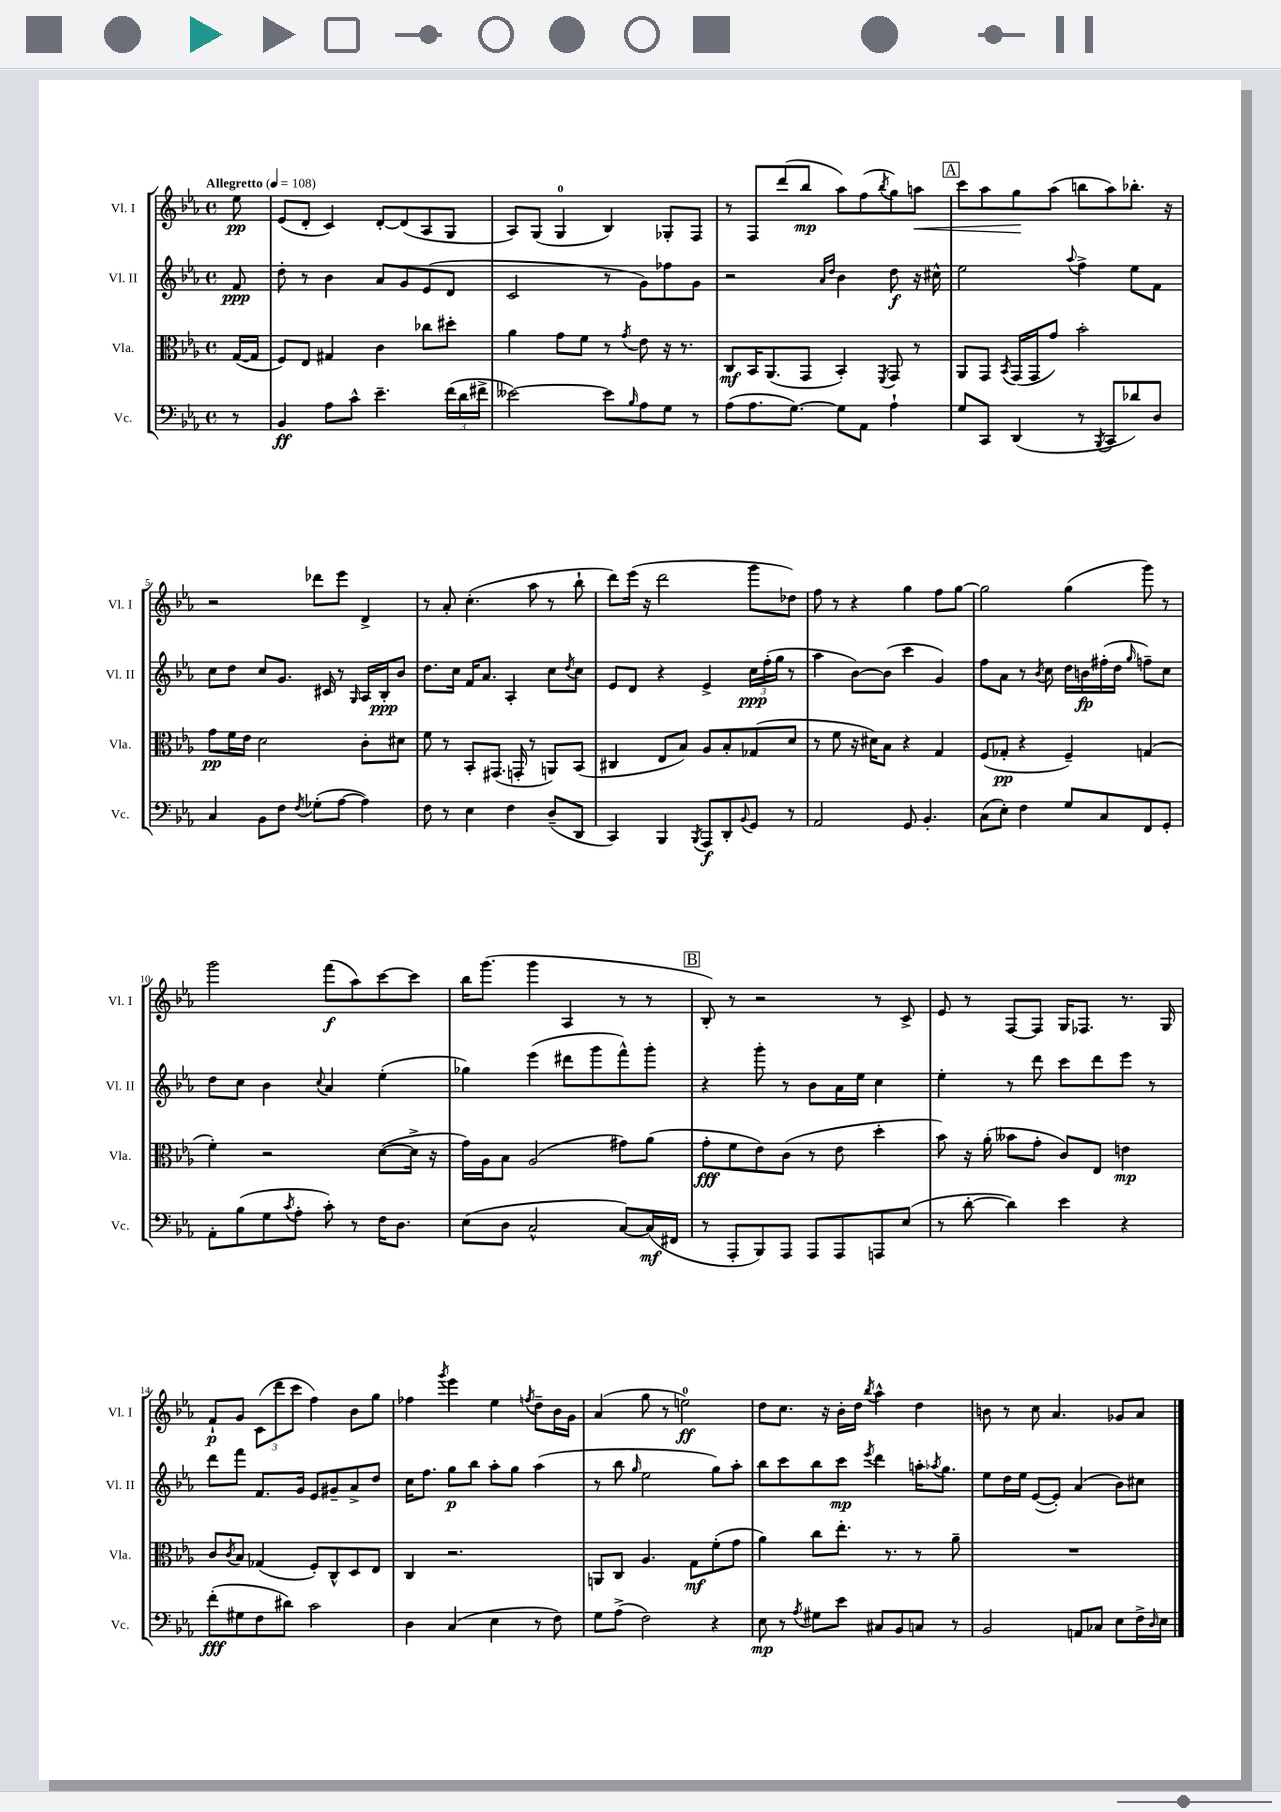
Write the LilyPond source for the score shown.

<<
\new StaffGroup <<
\new Staff = "s0" \with { instrumentName = "Vl. I" shortInstrumentName = "Vl. I" } {
    \clef treble \key ees \major \defaultTimeSignature \time 4/4 \partial 8 \tempo "Allegretto" 4 = 108
    ees''8\pp |
    ees'8( d'8-. c'4) d'8~-. d'8( aes8 g8 |
    aes8) g8( g4-0 bes4) ges8-. f8 |
    r8 f8 d'''8( bes''8\mp aes''8) f''8( \acciaccatura { bes''8 } g''8) a''8\< |
    \mark \markup { \box "A" } c'''8 aes''8 g''8\! aes''8( b''8 aes''8) bes''8.-. r16 |
    r2 des'''8 ees'''8 d'4-> |
    r8 aes'8-. c''4.-.( aes''8 r8 bes''8-! |
    d'''8) ees'''16( r16 d'''2 g'''8 des''8) |
    f''8 r8 r4 g''4 f''8 g''8~ |
    g''2 g''4( g'''8) r8 |
    g'''2 f'''8\f( aes''8) c'''8~ c'''8 |
    bes''16 g'''8.( g'''4 aes4 r8 r8 |
    \mark \markup { \box "B" } bes8-.) r8 r2 r8 c'8-> |
    ees'8 r8 f8~ f8 g16 fes8. r8. g16 |
    f'8-!\p g'8 \tuplet 3/2 { c'8( d'''8 c'''8 } f''4) bes'8 g''8 |
    fes''4 \acciaccatura { g'''8 } ees'''4 ees''4 \acciaccatura { f''8 } d''8-- bes'16 g'16 |
    aes'4( g''8 r8 e''2-0\ff) |
    d''8 c''8. r16 bes'16-. d''16 \acciaccatura { bes''8 } aes''4-^ d''4 |
    b'8 r8 c''8 aes'4. ges'8 aes'8 \bar "|." |
}
\new Staff = "s1" \with { instrumentName = "Vl. II" shortInstrumentName = "Vl. II" } {
    \clef treble \key ees \major \defaultTimeSignature \time 4/4 \partial 8
    f'8\ppp |
    d''8-. r8 bes'4 aes'8 g'8 ees'8( d'8 |
    c'2 r8 g'8) fes''8 g'8 |
    r2 \grace { aes'16 d''16 } bes'4 d''8\f r16 cis''16-^ |
    \mark \markup { \box "A" } ees''2 \appoggiatura { aes''8 } f''4-> ees''8 f'8 |
    c''8 d''8 c''8 g'8. cis'16 r8 \grace { g16 } aes16 bes16-.\ppp bes'8 |
    d''8. c''16 f'16 aes'8. aes4-. c''8 \acciaccatura { d''8 } c''8 |
    ees'8 d'8 r4 ees'4-> \tuplet 3/2 { c''16\ppp f''16-.( g''16 } r8 |
    aes''4 bes'8~) bes'8( c'''4 g'4) |
    f''8 aes'8 r8 \acciaccatura { bes'8 } c''8 d''16 b'16\fp fis''16-.( d''16 \grace { g''16 } f''8--) c''8 |
    d''8 c''8 bes'4 \appoggiatura { c''8 } aes'4 ees''4-.( |
    ges''4) ees'''4( dis'''8 g'''8 f'''8-^) g'''8-. |
    \mark \markup { \box "B" } r4 g'''8-. r8 bes'8 aes'16 ees''16 c''4 |
    ees''4-. r8 d'''8 c'''8 d'''8 ees'''8 r8 |
    d'''8 f'''8 f'8. g'16 ees'8 gis'8-- aes'8-> d''8 |
    c''16 f''8. g''8\p bes''8 aes''8-. g''8 aes''4( |
    r8 bes''8 \grace { g''16 } ees''2 g''8) aes''8-. |
    bes''8 c'''8 bes''8 c'''8\mp \acciaccatura { ees'''8 } d'''4 a''16-. \acciaccatura { aes''8 } g''8. |
    ees''8 d''16 ees''16 ees'8~( ees'8-.) aes'4( bes'8) cis''8 \bar "|." |
}
\new Staff = "s2" \with { instrumentName = "Vla." shortInstrumentName = "Vla." } {
    \clef alto \key ees \major \defaultTimeSignature \time 4/4 \partial 8
    g16~( g16 |
    f8) ees8 gis4 c'4 ces''8 dis''8-. |
    aes'4 g'8 f'8 r8 \acciaccatura { g'8 } ees'8 r16 r8. |
    c8\mf bes,16 aes,8.( g,8 bes,4-.) \acciaccatura { f,8 } g,8 r8 |
    \mark \markup { \box "A" } aes,8 g,8 \acciaccatura { bes,8 } g,16( g,16 g'8) bes'2-. |
    g'8\pp f'16 ees'16 d'2 c'8-. dis'8 |
    f'8 r8 bes,8-. gis,8.( g,16-. r8 a,8) bes,8( |
    cis4 ees8 bes8) aes8 bes8-. ges8( d'8 |
    r8 f'8 r16 dis'16) bes8 r4 g4 |
    f8( ges8-.\pp r4 f4--) g4( |
    f'4-.) r2 d'8~( d'16-> r16 |
    g'16) aes16 bes8 aes2( gis'8) aes'8( |
    \mark \markup { \box "B" } g'8-.\fff f'8 ees'8) c'8( r8 ees'8 d''4-. |
    bes'8) r16 aes'16-.( beses'8 g'8-. c'8) ees8 e'4\mp |
    c'8 \acciaccatura { c'8 } bes8 ges4( f8-.) c8-^ d8 ees8 |
    c4 r2. |
    a,8 c8 aes4. g8\mf f'8-.( g'8 |
    aes'4) c''8 ees''8.-. r8. r8 aes'8-- |
    R1 \bar "|." |
}
\new Staff = "s3" \with { instrumentName = "Vc." shortInstrumentName = "Vc." } {
    \clef bass \key ees \major \defaultTimeSignature \time 4/4 \partial 8
    r8 |
    bes,4\ff aes8 c'8-^ ees'4.-- \tuplet 3/2 { f'16( d'16 fis'16-> } |
    eeses'2~) eeses'8 \grace { bes16 } aes8 g8 r8 |
    aes8( aes8. g8.~) g8 aes,8 aes4-! |
    \mark \markup { \box "A" } g8 c,8 d,4( r8 \acciaccatura { bes,,8 } c,8 des'8) d8 |
    c4 bes,8 f8 \acciaccatura { f8 } ges8-.( aes8~ aes4) |
    f8 r8 ees4 f4 d8--( d,8 |
    c,4) bes,,4 \acciaccatura { bes,,8 } aes,,8\f d,8-. \appoggiatura { bes,8 } g,8 r8 |
    aes,2 g,8 bes,4.-. |
    c8( ees8-.) f4 g8 c8 f,8 g,8-. |
    aes,8-. bes8( g8 \acciaccatura { c'8 } aes8-. c'8-.) r8 f16 d8. |
    ees8( d8 c2-^ c8~) c16\mf( fis,16 |
    \mark \markup { \box "B" } r8 aes,,8-. bes,,8) aes,,8 aes,,8 aes,,8 a,,8 ees8( |
    r8 d'8~-. d'4) ees'4 r4 |
    f'8-.\fff( gis8 f8 dis'8) c'2 |
    d4 c4( ees4 r8 f8) |
    g8 aes8->( f2) r4 |
    ees8\mp r8 \acciaccatura { aes8 } gis8 ees'8 cis8 bes,8 c8 r8 |
    bes,2 a,8 ces8 ees8 f16-> \grace { d16 } ees16 \bar "|." |
}
>>
>>
